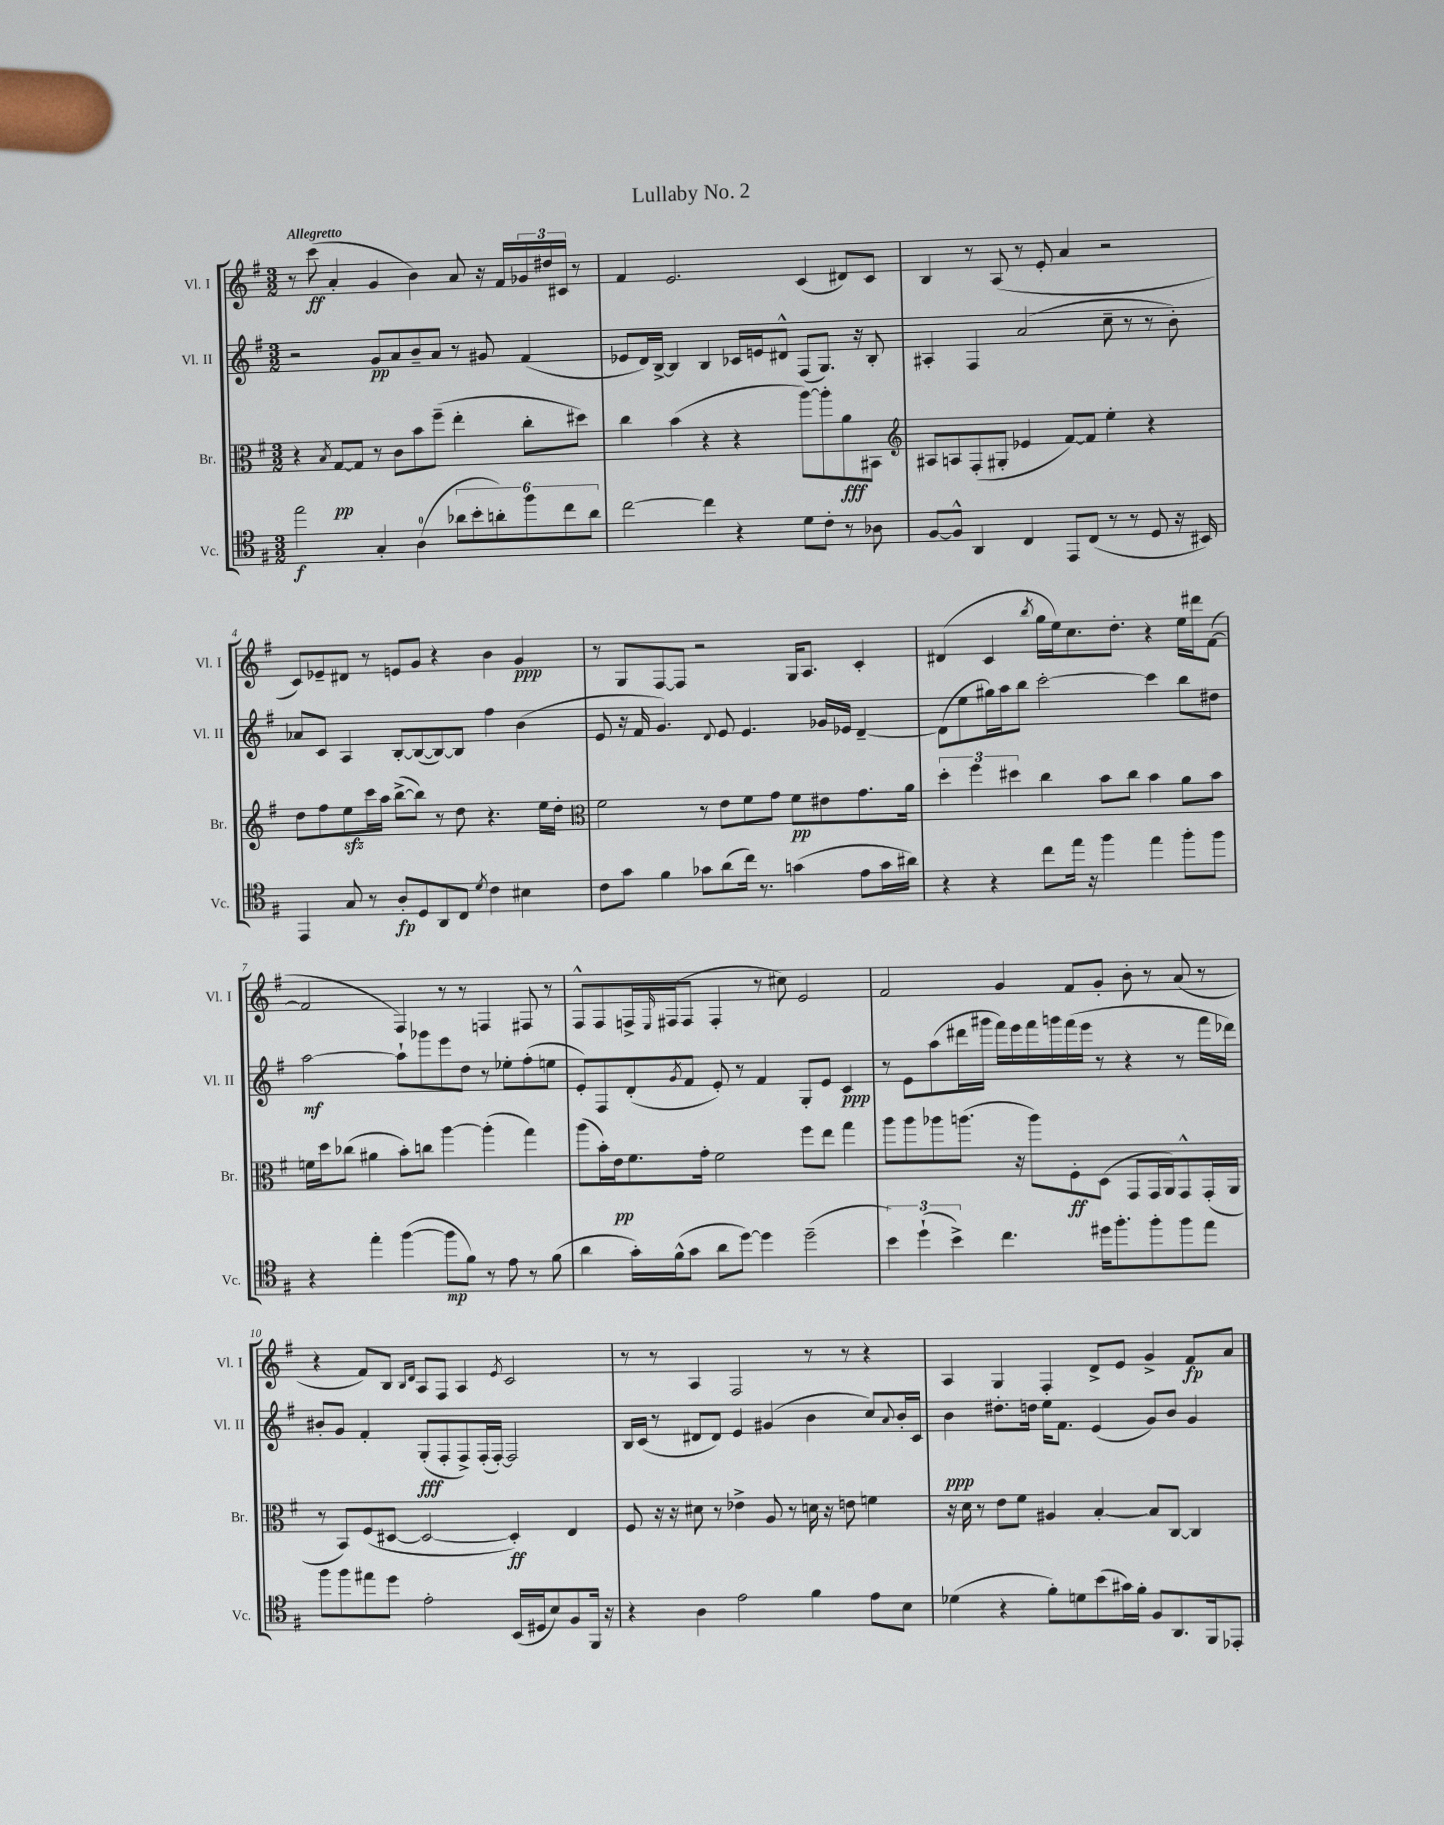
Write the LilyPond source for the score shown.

\header { title = "Lullaby No. 2" }
<<
\new StaffGroup <<
\new Staff = "s0" \with { instrumentName = "Vl. I" shortInstrumentName = "Vl. I" } {
    \clef treble \key g \major \numericTimeSignature \time 3/2 \tempo "Allegretto"
    r8 c'''8\ff( a'4-. g'4 b'4) a'8 r16 fis'16 \tuplet 3/2 { ges'16 dis''16 cis'16 } r8 |
    fis'4 e'2. c'4( dis'8) c'8 |
    b4 r8 a8( r8 e'8-. a'4 r2 |
    c'8) ees'8-- dis'8 r8 e'8 g'8 r4 b'4 g'4\ppp |
    r8 g8 fis8~ fis8 r2 g16 a8. c'4-. |
    dis'4( c'4 \acciaccatura { b''8 } g''16 e''16) c''8. d''8.-. r4 e''16 dis'''16 fis'8~( |
    fis'2 fis4) r8 r8 f4 fis8 r8 |
    fis8-^ fis8 f16-> \grace { e16 } fis16( fis8 fis4-. r8 cis''8) e'2 |
    fis'2 g'4 fis'8 g'8-. b'8-. r8 a'8( r8 |
    r4 fis'8) b8 \grace { b16 d'16 } a8 fis8 a4 \acciaccatura { e'8 } c'2 |
    r8 r8 a4 fis2 r8 r8 r4 |
    a4 g4 fis4-. d'8-> e'8 g'4-> fis'8\fp a'8 \bar "|." |
}
\new Staff = "s1" \with { instrumentName = "Vl. II" shortInstrumentName = "Vl. II" } {
    \clef treble \key g \major \numericTimeSignature \time 3/2
    r2 g'8\pp a'8 b'8-- a'8 r8 gis'8 fis'4( |
    ees'8 d'16) b16~-> b4 b4 ces'16 e'16 dis'8-^ fis8( g8.) r16 b8-. |
    ais4-. fis4 a'2( c''8-- r8 r8 b'8-.) |
    aes'8 c'8 a4 b8~-. b8~( b8~) b8 fis''4 b'4( |
    e'8 r16 fis'16 g'4.) \appoggiatura { d'8 } e'8 e'4. ges'16 ees'16 d'4~-- |
    d'8( e''8 gis''16) a''16 b''8 c'''2~-. c'''4 b''8 dis''8 |
    a''2~\mf a''8-! ges'''8 e'''8 d''8 r8 ees''8-. fis''8-.( e''8 |
    e'8-.) fis8 d'8-.( \acciaccatura { g'8 } fis'8 e'8-.) r8 fis'4 g8-. e'8 c'4\ppp |
    r8 e'8 a''8( dis'''16 gis'''16 fis'''16) e'''16 fis'''16 g'''16 fis'''16( e'''16 r8 r4 r8 fis'''16 des'''16) |
    bis'8-. g'8 fis'4-. g8-.\fff( fis8-. fis8->) fis16-.( fis16~-.) fis2 |
    b16 c'16( r8 dis'8 dis'8) e'4 gis'4( b'4 c''8) \appoggiatura { a'8 } b'16-. c'16 |
    b'4\ppp dis''8.-. d''16 e''16 fis'8. e'4( g'8) b'8 g'4 \bar "|." |
}
\new Staff = "s2" \with { instrumentName = "Br." shortInstrumentName = "Br." } {
    \clef alto \key g \major \numericTimeSignature \time 3/2
    r4 \acciaccatura { b8 } g8~\pp g8 r8 c'8 b'8 fis''8--( e''4-. c''8-. dis''8) |
    c''4 b'4( r4 r4 a''8~) a''8-. a'8\fff bis,8 |
    \clef treble ais8 a8 fis8-.( gis8-. ees'4 fis'8~) fis'8 e''4-. r4 |
    d''8 fis''8 e''8\sfz c'''16 a''16 b''8~->( b''8) r8 d''8 r4. e''16 d''16-. |
    \clef alto fis'2 r8 e'8 fis'8 g'8 fis'8\pp eis'8 g'8. a'16 |
    \tuplet 3/2 { d''4-. fis''4 dis''4 } c''4 b'8 c''8 b'4 a'8 b'8 |
    f'16 d''16 ces''8( ais'4 b'8-.) c''8 a''4~ a''4-.( g''4) |
    a''8( b'16-.) e'16\pp fis'8. g'16-. fis'2 fis''8 e''8 g''4 |
    a''8 a''8 aes''8 a''8.( r16 a''8) fis8-.\ff d8( g,8 g,16 a,16) g,8-^ g,16-.( a,16 |
    r8 b,8) fis8( dis8~ dis2~ dis4-.\ff) e4 |
    fis8 r16 r16 dis'8 r8 ees'4-> a8 r8 d'16 r16 e'8 f'4 |
    r16 d'16 r8 e'8 fis'8 ais4 b4~-. b8 c8~ c4 \bar "|." |
}
\new Staff = "s3" \with { instrumentName = "Vc." shortInstrumentName = "Vc." } {
    \clef tenor \key g \major \numericTimeSignature \time 3/2
    e''2\f g4-. a4-0( \tuplet 6/4 { aes'8 b'8-. a'8-.) fis''8 c''8 a'8 } |
    c''2~ c''4 r4 d'8 c'8-. r8 aes8 |
    fis8~ fis8-^ a,4 c4 e,8 c8( r8 r8 d8 r16 bis,16) |
    e,4 g8 r8 a8-.\fp d8 a,8 c8 \acciaccatura { d'8 } c'4 bis4 |
    c'8 g'8 fis'4 ges'8 a'8( c''16) r8. g'4( e'8 g'16 ais'16) |
    r4 r4 c''8 e''16 r16 fis''4 e''4 fis''8-. fis''8 |
    r4 e''4-. fis''4~( fis''8\mp fis'8) r8 e'8 r8 fis'8( |
    a'4 g'16-.) fis'16-^( g'8 a'8 d''8~) d''4 d''2--( |
    \tuplet 3/2 { b'4) d''4-!( b'4->) } c''4. dis''16 fis''8.-. fis''8-. fis''8 e''8 |
    fis''8 fis''8 eis''8 d''8 e'2-. b,16( dis16 b8) fis8 fis,16 r16 |
    r4 a4 e'2 fis'4 e'8 b8 |
    des'4( r4 fis'8-.) d'8 b'8( gis'16) fis'16-. fis8 a,8. fis,16 ees,8-. \bar "|." |
}
>>
>>
